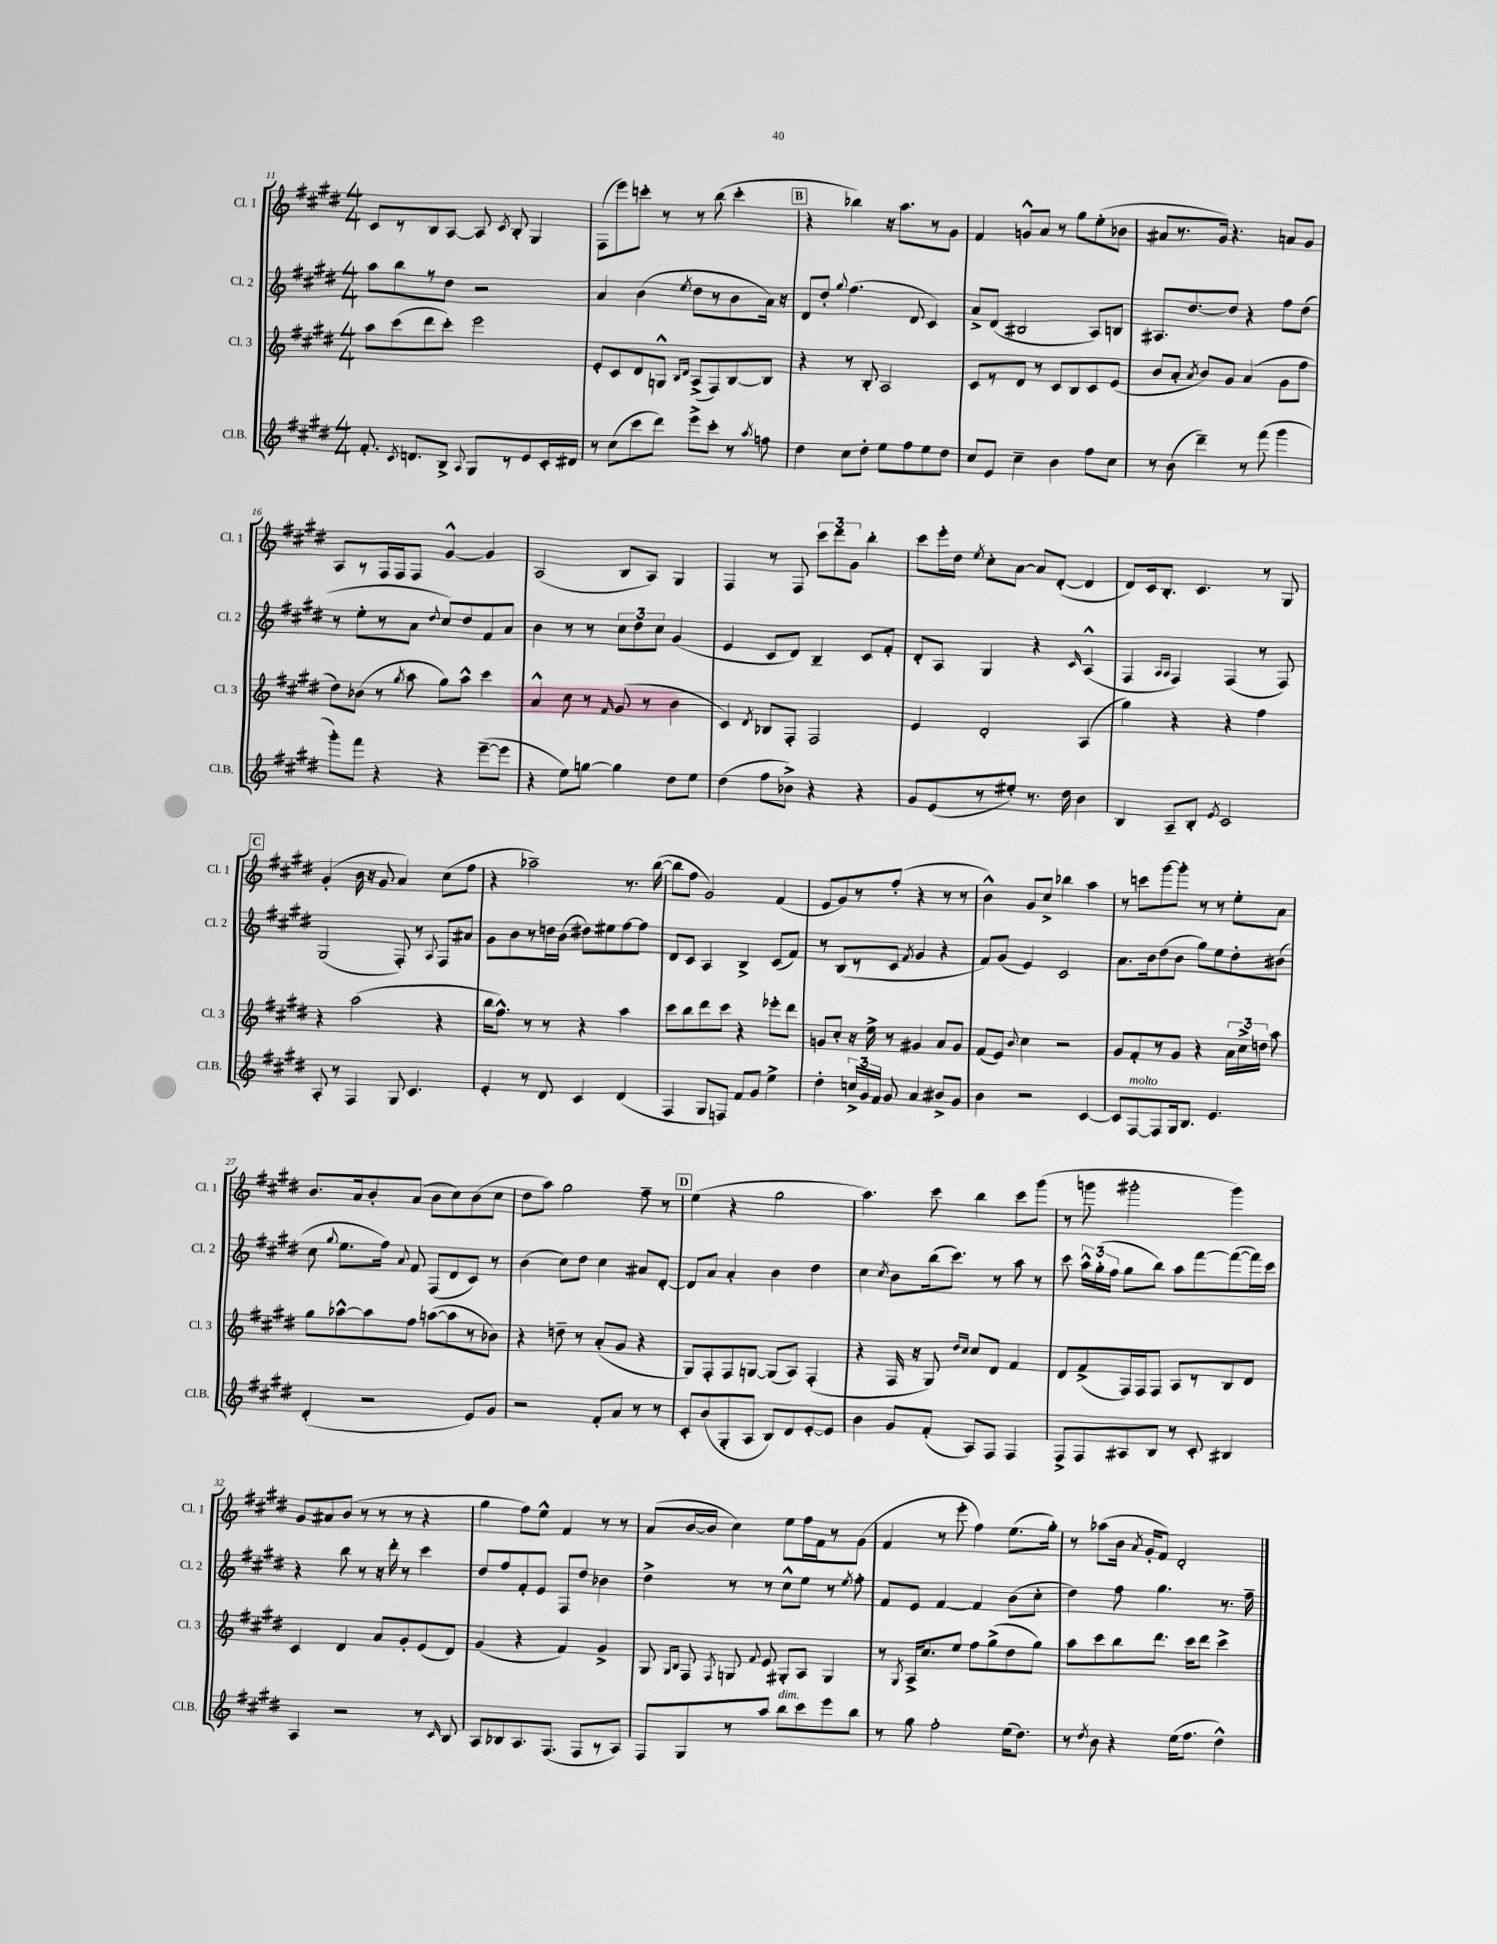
<<
\new StaffGroup <<
\new Staff = "s0" \with { instrumentName = "Cl. 1" shortInstrumentName = "Cl. 1" } {
    \clef treble \key e \major \numericTimeSignature \time 4/4
    \autoBeamOff cis'8[ r8 b8 a8]~ a8 \acciaccatura { cis'8 } b8-. gis4 |
    fis8[( e'''8) c'''8]-. r8 r8 b''8( c'''4-. |
    \mark \markup { \box "B" } r4 bes''4) r16 a''8.[ r8 gis'8] |
    fis'4 g'8[-^ a'8] r8 gis''8[ e''8-.( bes'8] |
    ais'8[ r8. gis'16]) r4. a'8[ gis'8] |
    a8[ r8 fis16 fis16 fis8] gis'4~-^ gis'4 |
    a2( b8[ a8]) gis4 |
    fis4 r8 fis8 \tuplet 3/2 { cis'''8[ dis'''8 gis'8] } b''4-. |
    cis'''8[ e'''16-. dis''16] \acciaccatura { e''8 } cis''8[-. a'8]~ a'8[ dis'8]~-.( dis'4 |
    dis'8[) cis'16 b8.]-. cis'4. r8 gis8 |
    \mark \markup { \box "C" } gis'4-.( b'16 r16 gis'8 a'4) cis''8[( fis''8] |
    r4 aes''2--) r8. b''16~( |
    b''8[ fis''8] gis'2) fis'4( |
    e'8[ gis'8) r8 fis''8]-.( r4 r8 r8 |
    b'4-^) gis'8[ cis''8]-> bes''4 a''4 |
    r8 c'''8[ gis'''8~ gis'''8]-. r8 r8 e''8[-. a'8] |
    b'8.[ a'16 b'8-. a'8]( b'8[ cis''8) b'8( cis''8] |
    dis''8[ a''8]) gis''2 fis''8-- r8 |
    \mark \markup { \box "D" } e''4( r4 gis''2 |
    a''4.) cis'''8 b''4 cis'''8[ gis'''8]( |
    r8 g'''8 gis'''2-. gis'''4) |
    gis'8[ ais'8 b'8]( r8 r8 r8 r4 |
    gis''4 fis''8[) e''8]-^ fis'4 r8 r8 |
    a'8[( b'16~ b'16] cis''4) e''8[ fis''16 fis'16 r8 gis'8]( |
    fis'4 r8 e'''8-. fis''4) e''8.[( gis''16]-.) |
    r8 aes''8[( b'16] \acciaccatura { a'8 } gis'16[-. fis'8]) dis'2-. \bar "|." |
}
\new Staff = "s1" \with { instrumentName = "Cl. 2" shortInstrumentName = "Cl. 2" } {
    \clef treble \key e \major \numericTimeSignature \time 4/4
    \autoBeamOff a''8[ b''8 r8 dis''8] r2 |
    a'4 b'4( \acciaccatura { e''8 } dis''8[ r8 b'8 a'16]) r16 |
    \mark \markup { \box "B" } dis'8[ dis''8]-. \appoggiatura { gis''8 } fis''4.( dis'8 cis'4) |
    a'8[-> dis'8]( bis2 a8[) b8] |
    ais8.[ dis''8.~ dis''8] r4 fis''8[ dis''8]( |
    r8 e''8[-. r8 a'8] \appoggiatura { dis''8 } cis''8[) dis''8 fis'8 a'8] |
    b'4 r8 r8 \tuplet 3/2 { cis''8[ dis''8 cis''8] } gis'4( |
    e'4 cis'8[ dis'8]) b4-- cis'8[ fis'8]-. |
    dis'8[-. a8] gis4 r4 \grace { cis'16 } a4-^( |
    fis4 \grace { a16[ a16] } fis4) fis4( r8 fis8) |
    \mark \markup { \box "C" } gis2( fis8-.) r8 \appoggiatura { a8 } fis8[ ais'8] |
    gis'8[ b'8 r8 d''16 b'16]( dis''8[) eis''8 fis''8~ fis''8] |
    dis'8[ cis'8] a4 b4-> cis'8[( fis'8]) |
    r8 b8[( r8 cis'8] \acciaccatura { fis'8 } gis'4 r4 |
    fis'8[) gis'8]( e'4) cis'2 |
    a'8.[ b'16 dis''8( b'8] gis''8[) e''8 dis''8-. bis'8]( |
    cis''8 \appoggiatura { gis''8 } e''8.[ fis''16]) \appoggiatura { a'8 } fis'8 fis8[( dis'8 cis'8]) r8 |
    b'4( cis''8[) dis''8] cis''4 ais'8[ dis'8]~-. |
    \mark \markup { \box "D" } dis'8[ a'8] a'4-. b'4 dis''4 |
    cis''4 \acciaccatura { cis''8 } b'8[ b''16( cis'''8.]) r8 a''8 r8 |
    cis'''8 \tuplet 3/2 { a''16[-^ gis''16-.( fis''16] } gis''8[ b''8]) a''8[ fis'''8~ fis'''8~( fis'''16) cis'''16] |
    r4 b''8 r8 r16 dis'''16-. r8 cis'''4 |
    dis''8[ fis''8 fis'8-. e'8] fis8[ dis''8] bes'4 |
    dis''4-> r8 r8 cis''8[-^ e''8] r8 \acciaccatura { e''8 } fis''8-. |
    fis'8[ e'8] fis'4~ fis'4 b'8[( cis''8]-. |
    dis''4) fis''8 gis''4. r8. fis''16-- \bar "|." |
}
\new Staff = "s2" \with { instrumentName = "Cl. 3" shortInstrumentName = "Cl. 3" } {
    \clef treble \key e \major \numericTimeSignature \time 4/4
    \autoBeamOff a''8[ cis'''8( dis'''8 cis'''8]-.) e'''2 |
    e'8[-. cis'8 dis'8 g8]-^ \grace { b16[ dis'16] } a8[->( fis8) b8~ b8] |
    \mark \markup { \box "B" } r4 r8 b8-. a2 |
    cis'8[ r8 dis'8] r8 cis'8[ b8 cis'8 e'8]( |
    b'8[ a'8]-. \acciaccatura { a'8 } b'8[) gis'8] a'4( gis'8[ fis''8] |
    dis''8[) bes'8]( r8 \acciaccatura { gis''8 } a''8 gis''8[) a''8]-^ cis'''4 |
    a'4-^ cis''8 r8 \grace { fis'16 } gis'8( r8 b'4 |
    cis'4) \acciaccatura { dis'8 } bes8[ fis8]-. fis2 |
    e'4 dis'2-. a4( |
    gis''4) r4 r4 fis''4 |
    \mark \markup { \box "C" } r4 a''2( r4 |
    b''16[ fis''8.]-^) r8 r8 r4 a''4 |
    cis'''8[ b''8 dis'''8 cis'''8] r4 ees'''8[-. dis'''8] |
    g'8[ cis''8]-. r16 e''16-> r8 gis'4 a'8[ gis'8] |
    fis'8[( e'8]) \appoggiatura { b'8 } cis''4 r2 |
    gis'8[ fis'8-. r8 gis'8] r4 \tuplet 3/2 { a'16[ cis''16-> d''16] } a''8 |
    gis''8[ aes''8~-^ aes''8 fis''8] a''8[~( a''8 r8 bes'8]) |
    r4 d''8-- r8 a'8[-.( gis'8] r4 |
    \mark \markup { \box "D" } gis8[) fis8-. fis8 g8]~ g8[( a8]) fis4-.( |
    r4 fis16 r16 gis8) \grace { dis''16[ cis''16] } cis''8[ dis'8] fis'4 |
    dis'8[ fis'8->( fis16) fis16 fis8] a8[ r8 b8 dis'8] |
    cis'4 dis'4 a'8[ gis'8-. e'8( dis'8]) |
    gis'4( r4 fis'4) gis'4-> |
    gis8 \grace { gis16[ b16] } fis8 \acciaccatura { fis8 } g8 \appoggiatura { fis'8 } e'8 gis8[-. a8] gis4 |
    r8 \acciaccatura { gis8 } a16[-> cis''8. e''8] fis''8[ gis''8->( dis''8 gis''8]) |
    a''8[ cis'''8 b''8 dis'''8.] cis'''16[ dis'''8] cis'''4-> \bar "|." |
}
\new Staff = "s3" \with { instrumentName = "Cl.B." shortInstrumentName = "Cl.B." } {
    \clef treble \key e \major \numericTimeSignature \time 4/4
    \autoBeamOff fis'8.-. \acciaccatura { cis'8 } d'8.[ b8]-> \appoggiatura { a8 } gis8[ r8 e'8 cis'16-. dis'16] |
    r8 cis''8[( cis'''8 dis'''8]) e'''8[-> cis'''8]-. r8 \acciaccatura { a''8 } f''8 |
    \mark \markup { \box "B" } dis''4 cis''8[ dis''8]-. e''8[ fis''8 e''8 dis''8] |
    cis''8[ e'8] cis''4-- b'4 fis''8[ cis''8] |
    r8 b'8( dis'''4--) r8 fis'''8( gis'''4 |
    gis'''8[-.) fis'''8] r4 r4 e'''8[~--( e'''8] |
    r4 e''8[) g''8]~ g''4 dis''8[ e''8] |
    dis''4( fis''8[ bes'8]->) r4 r4 |
    gis'8[ e'8( r8 eis''8]-.) r8. dis''16 b'4 |
    b4 a8[-- b8]-. \acciaccatura { e'8 } cis'2 |
    \mark \markup { \box "C" } a8-. r8 fis4 gis8 cis'4. |
    e'4-. r8 dis'8 cis'4 dis'4( |
    fis4 gis8[ f8]) fis'8[ gis'8] e''4-> |
    dis''4-. \tuplet 3/2 { c''16[-> gis'16 fis'16] } gis'8 a'4 bis'8[-> gis'8] |
    b'4 r2 cis'4~ |
    cis'8[ fis8~^\markup { \italic "molto" } fis8 gis16 b8.] e'4. |
    dis'4-.( r2 e'8[) gis'8] |
    r2 fis'8[-. a'8] r8 r8 |
    \mark \markup { \box "D" } cis'8[-. b'8( gis8-. a8] b8[) dis'8 e'8~-. e'8] |
    b'4 gis'8[ fis'8]-.( a8[) fis8] fis4 |
    fis8[-> fis8 ais8 b8] r8 cis'8-. bis4 |
    a4 r2 r8 \grace { cis'16 } b8 |
    a8[ bes8 a8. fis8.]( fis8[ r8 a8]) |
    fis8[ gis8 r8 a''8] b''8[^\markup { \italic "dim." } cis'''8 e'''8 b''8] |
    r8 gis''8 fis''2-. e''16[( dis''8.]) |
    r8 \acciaccatura { dis''8 } b'8 r4 e''16[( fis''8.] dis''4-^) \bar "|." |
}
>>
>>
\layout { \context { \Score currentBarNumber = #11 } }
